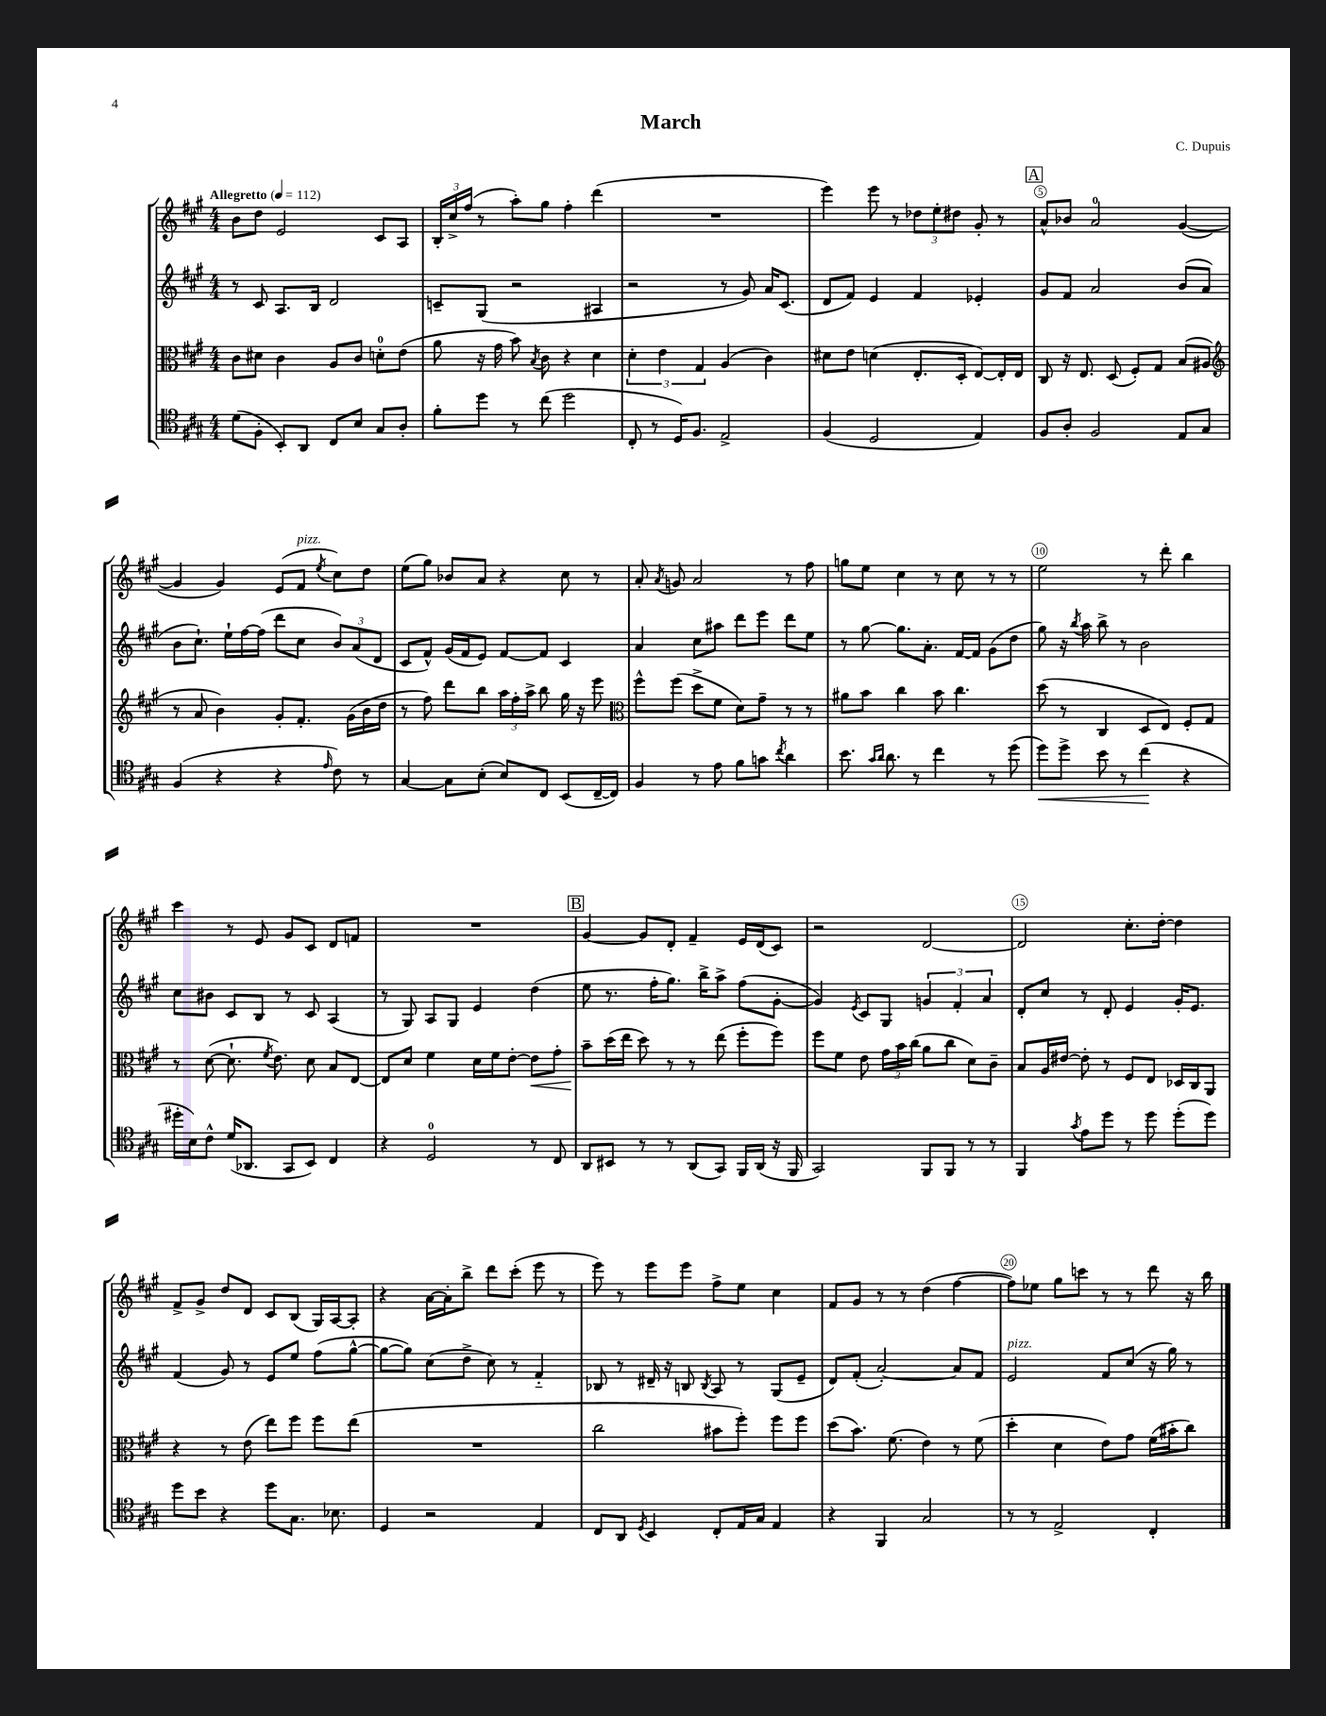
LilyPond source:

\header { title = "March" composer = "C. Dupuis" }
<<
\new StaffGroup <<
\new Staff = "s0" {
    \clef treble \key a \major \numericTimeSignature \time 4/4 \tempo "Allegretto" 4 = 112
    \autoBeamOff b'8[ d''8] e'2 cis'8[ a8] |
    \tuplet 3/2 { b16[-. cis''16-> fis''16]( } r8 a''8[-.) gis''8] fis''4-. d'''4( |
    R1 |
    e'''4) e'''8 r8 \tuplet 3/2 { des''8[ e''8-. dis''8] } gis'8-. r8 |
    \mark \markup { \box "A" } a'8[-^ bes'8] a'2-0 gis'4~( |
    gis'4 gis'4) e'8[( fis'8]^\markup { \italic "pizz." } \acciaccatura { e''8 } cis''8[) d''8] |
    e''8[( gis''8]) bes'8[ a'8] r4 cis''8 r8 |
    a'8-. \acciaccatura { a'8 } g'8 a'2 r8 fis''8 |
    g''8[ e''8] cis''4 r8 cis''8 r8 r8 |
    e''2 r8 d'''8-. b''4 |
    cis'''4 r8 e'8 gis'8[ cis'8] d'8[ f'8] |
    R1 |
    \mark \markup { \box "B" } gis'4~ gis'8[ d'8]-. fis'4-- e'16[ d'16( cis'8]) |
    r2 d'2~ |
    d'2 cis''8.[-. d''16]~-. d''4 |
    fis'8[-> gis'8]-> d''8[ d'8] cis'8[ b8]( gis16[) a16~ a8]-. |
    r4 a'16[~ a'16-. b''8]-> d'''8[ cis'''8]-.( e'''8 r8 |
    e'''8) r8 e'''8[ e'''8] fis''8[-> e''8] cis''4 |
    fis'8[ gis'8] r8 r8 d''4( fis''4~ |
    fis''8[) ees''8] gis''8[ c'''8] r8 r8 d'''8 r16 b''16 \bar "|." |
}
\new Staff = "s1" {
    \clef treble \key a \major \numericTimeSignature \time 4/4
    \autoBeamOff r8 cis'8 a8.[ b16] d'2 |
    c'8[-- gis8]( r2 ais4 |
    r2 r8 gis'8) a'16[ cis'8.]( |
    d'8[ fis'8]) e'4 fis'4 ees'4-. |
    \mark \markup { \box "A" } gis'8[ fis'8] a'2 b'8[( a'8] |
    b'8[ cis''8.]-!) e''16[-! fis''16~ fis''16]( d'''8[ cis''8] \tuplet 3/2 { b'8[) a'8( d'8] } |
    cis'8[ fis'8]-^) gis'16[( fis'16 e'8]) fis'8[~ fis'8] cis'4 |
    a'4 cis''8[ ais''8] d'''8[ e'''8] d'''8[ e''8] |
    r8 gis''8~ gis''8.[ a'8.]-. fis'16[~ fis'16] gis'8[( d''8] |
    gis''8) r16 \acciaccatura { b''8 } a''16 b''8-> r8 b'2 |
    cis''8[ bis'8] cis'8[ b8] r8 cis'8 a4( |
    r8 gis8) a8[ gis8] e'4 d''4( |
    \mark \markup { \box "B" } e''8 r8. fis''16[-. gis''8.]) b''16[-> a''8]-> fis''8[( gis'8]~-. |
    gis'4) \acciaccatura { e'8 } cis'8[ gis8] \tuplet 3/2 { g'4 fis'4-. a'4 } |
    d'8[-. cis''8] r8 d'8-. e'4 gis'16[-. e'8.] |
    fis'4( gis'8) r8 e'8[ e''8] fis''8[( gis''8]~-^ |
    gis''8[~ gis''8]) cis''8[( d''8]-> cis''8) r8 fis'4-_ |
    bes8 r8 dis'16-- r16 b8 \acciaccatura { b8 } a8 r8 gis8[( e'8]-- |
    d'8[) fis'8]-.( a'2~-.) a'8[ fis'8] |
    e'2^\markup { \italic "pizz." } fis'8[ cis''8]( r16 gis''16) r8 \bar "|." |
}
\new Staff = "s2" {
    \clef alto \key a \major \numericTimeSignature \time 4/4
    \autoBeamOff cis'8[ dis'8] cis'4 a8[ cis'8] d'8[-0-. e'8]( |
    a'8 r16 gis'16 b'8) \acciaccatura { b8 } cis'8 r4 d'4 |
    \tuplet 3/2 { d'4-. e'4 gis4 } a4( cis'4) |
    dis'8[ e'8] d'4( e8.[-. d16]-. e8[~) e16-. e16] |
    \mark \markup { \box "A" } cis8 r16 e8. d8( fis8[-.) gis8] b8[( ais8] |
    \clef treble r8 a'8 b'4) gis'8[-. fis'8.]-. gis'16[( b'16 d''16] |
    r8 fis''8) d'''8[ b''8] \tuplet 3/2 { a''16[ fis''16-. a''16]-> } b''8 gis''16 r16 e'''8 |
    \clef alto fis''8[-^ fis''8]( d''8[-> fis'8] d'8[) gis'8]-- r8 r8 |
    ais'8[ b'8] cis''4 b'8 cis''4. |
    d''8( r8 cis4 d8[ e8]) fis8[-. gis8] |
    r8 d'8~( d'8.-! \acciaccatura { fis'8 } e'8.) d'8 b8[ e8]~ |
    e8[ d'8] fis'4 d'16[ fis'16 e'8]~-. e'8[\< gis'8]-. |
    \mark \markup { \box "B" } b'8[--\! d''16( e''16] d''8) r8 r8 e''8( fis''8[-. fis''8]) |
    fis''8[ fis'8] e'8 \tuplet 3/2 { gis'16[ b'16 cis''16]( } a'8[ cis''8] d'8[) cis'8]-- |
    b8[ a16 eis'16]~ eis'8-. r8 fis8[ e8] des16[ cis16 a,8] |
    r4 r8 e'8( e''8[) fis''8] fis''8[ e''8]( |
    R1 |
    cis''2 bis'8[ fis''8]-.) fis''8[ fis''8] |
    d''8[( b'8.]) fis'8.( e'4) r8 fis'8( |
    d''4-. d'4 e'8[) gis'8] fis'16[( bis'16-. cis''8]) \bar "|." |
}
\new Staff = "s3" {
    \clef tenor \key a \major \numericTimeSignature \time 4/4
    \autoBeamOff d'8[( fis8]-. b,8[-.) a,8] cis8[ b8] gis8[ a8]-. |
    fis'8[-. d''8] r8 cis''8( d''2 |
    cis8-. r8 d16[) fis8.] e2-> |
    fis4( d2 e4) |
    \mark \markup { \box "A" } fis8[ a8]-. fis2 e8[ gis8] |
    fis4( r4 r4 \grace { e'16 } cis'8) r8 |
    gis4~ gis8[ b8]-.( b8[) cis8] b,8[( cis16~-- cis16]) |
    fis4 r8 e'8 fis'8[ g'8] \acciaccatura { cis''8 } a'4 |
    b'8. \grace { gis'16[ a'16] } a'8. r8 cis''4 r8 d''8( |
    d''8[\<) d''8]-> b'8 r8 cis''4\!( r4 |
    dis''16[-. b16) cis'8]-^ d'16[( aes,8.] gis,8[ b,8]) cis4 |
    r4 d2-0 r8 cis8 |
    \mark \markup { \box "B" } a,8[ bis,8] r8 r8 a,8[( gis,8]) fis,16[ a,16]( r16 fis,16 |
    gis,2) fis,8[ fis,8] r8 r8 |
    fis,4 \acciaccatura { gis'8 } e'8[ d''8] r8 d''8 d''8[-.( d''8]) |
    d''8[ b'8] r4 d''8[ gis8.] bes8. |
    d4 r2 e4 |
    cis8[ a,8] \acciaccatura { d8 } b,4 cis8[-. e16 gis16] e4 |
    r4 fis,4 gis2 |
    r8 r8 e2-> cis4-. \bar "|." |
}
>>
>>
\layout { \context { \Score \override BarNumber.break-visibility = ##(#f #t #t) barNumberVisibility = #(every-nth-bar-number-visible 5) \override BarNumber.stencil = #(make-stencil-circler 0.1 0.3 ly:text-interface::print) } }
